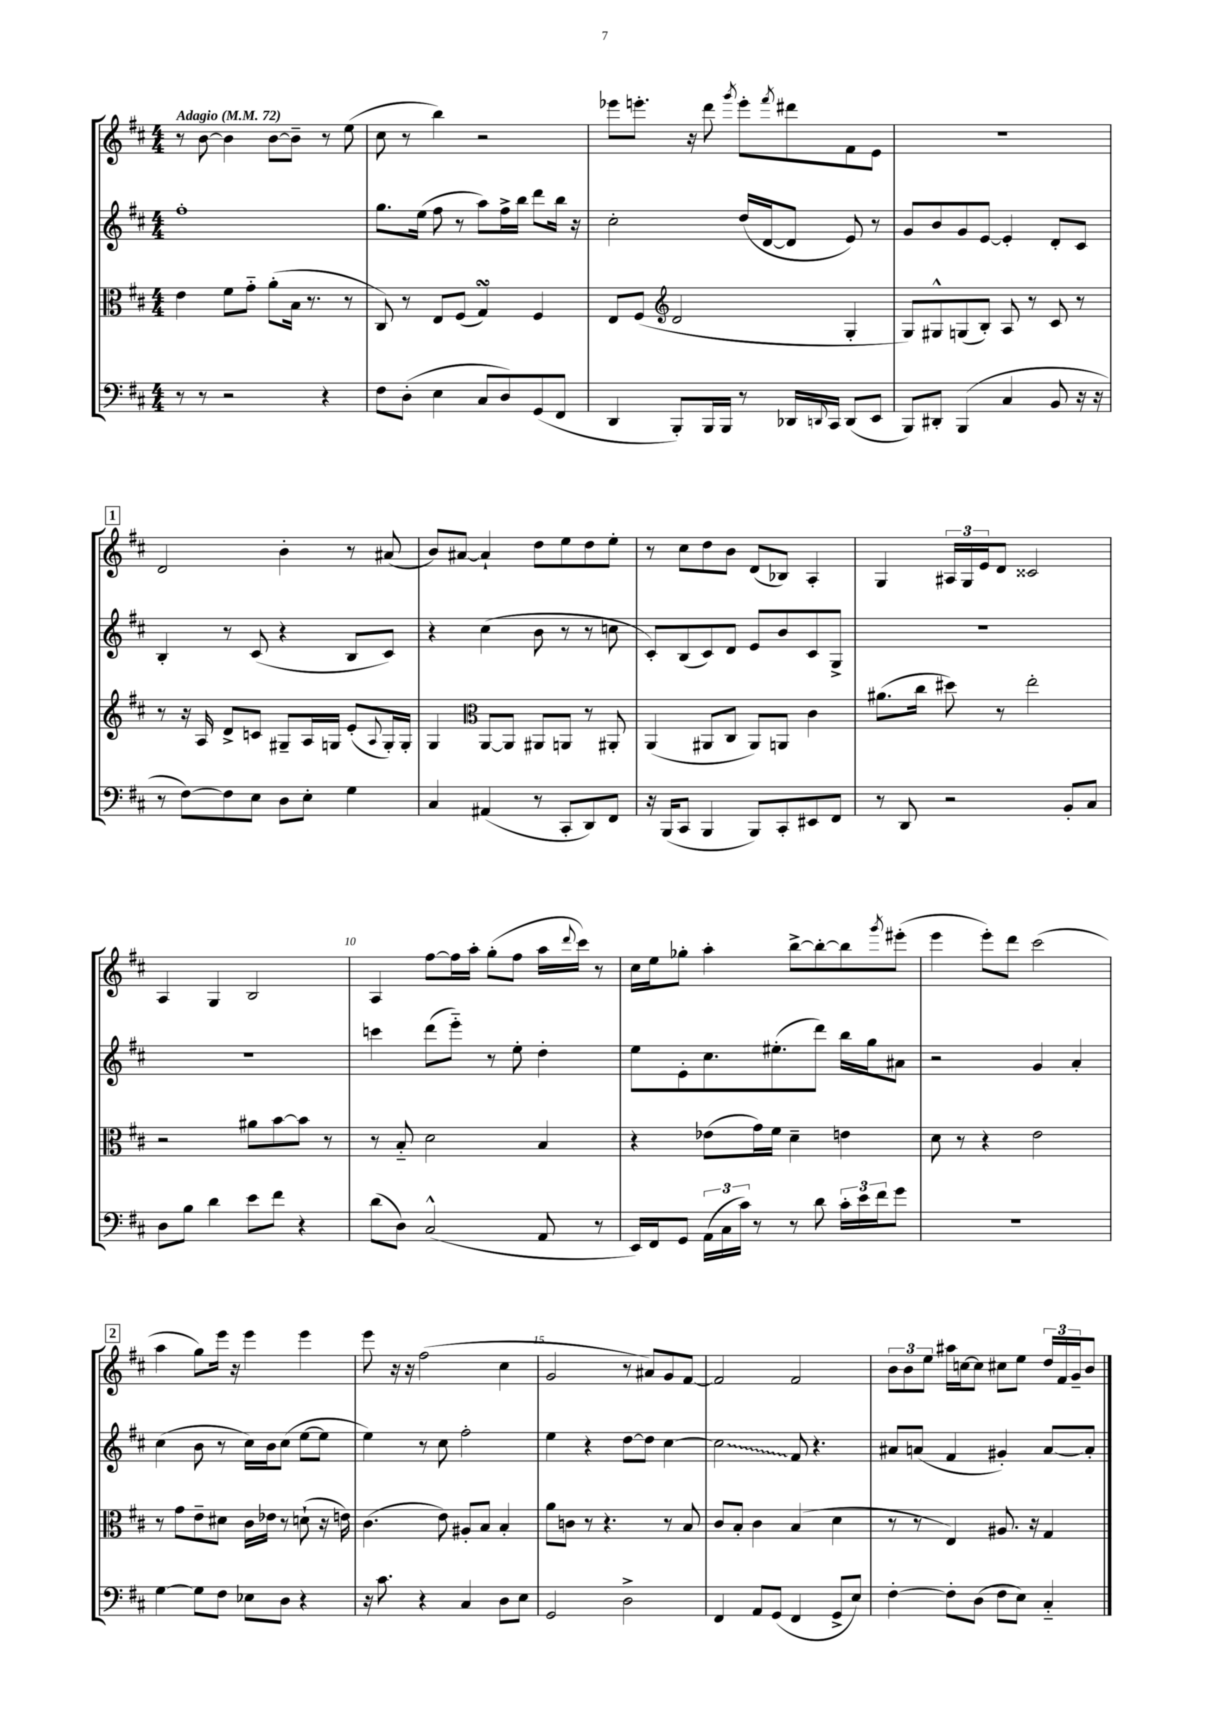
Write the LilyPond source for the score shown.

<<
\new StaffGroup <<
\new Staff = "s0" {
    \clef treble \key d \major \numericTimeSignature \time 4/4 \tempo "Adagio" 4 = 72
    r8 b'8~ b'4 b'8~ b'8-- r8 e''8( |
    cis''8 r8 b''4) r2 |
    ees'''8 e'''8.-. r16 d'''8 \acciaccatura { g'''8 } e'''8-. \acciaccatura { fis'''8 } dis'''8 fis'8 e'8 |
    r1 |
    \mark \markup { \box "1" } d'2 b'4-. r8 ais'8( |
    b'8) ais'8~ ais'4-! d''8 e''8 d''8 e''8-. |
    r8 cis''8 d''8 b'8 d'8( bes8) a4-. |
    g4 \tuplet 3/2 { ais16 g16 e'16 } d'8 cisis'2 |
    a4 g4 b2 |
    a4 fis''8~ fis''16 a''16-. g''8-.( fis''8 a''16 \appoggiatura { d'''8 } cis'''16) r8 |
    cis''16 e''16 ges''8-. a''4-. b''8~-> b''8~-. b''8 \acciaccatura { g'''8 } eis'''8-.( |
    e'''4 e'''8-.) d'''8 cis'''2( |
    \mark \markup { \box "2" } a''4 g''8) e'''16 r16 e'''4 e'''4 |
    e'''8 r16 r16 fis''2( cis''4 |
    g'2 r8 ais'8) g'8 fis'8~ |
    fis'2 fis'2 |
    \tuplet 3/2 { b'8 b'8 e''8 } ais''16 c''16~ c''8 cis''8 e''8 \tuplet 3/2 { d''16 fis'16 g'16-- } b'8 \bar "|." |
}
\new Staff = "s1" {
    \clef treble \key d \major \numericTimeSignature \time 4/4
    fis''1-. |
    g''8. e''16( fis''8 r8 a''8) fis''16-> b''16 d'''8 b''16 r16 |
    cis''2-. d''16( d'16~ d'8 e'8) r8 |
    g'8 b'8 g'8 e'8~ e'4-. d'8-. cis'8 |
    \mark \markup { \box "1" } b4-. r8 cis'8( r4 b8 cis'8) |
    r4 cis''4( b'8 r8 r8 c''8 |
    cis'8-.) b8( cis'8) d'8 e'8 b'8 cis'8 g8-> |
    R1 |
    R1 |
    c'''4 d'''8( e'''8-_) r8 e''8-. d''4-. |
    e''8 e'8-. cis''8. eis''8.-.( d'''8) b''16 g''16 ais'8 |
    r2 g'4 a'4-. |
    \mark \markup { \box "2" } cis''4( b'8 r8 cis''16) b'16 cis''8( e''8~ e''8 |
    e''4) r8 cis''8 fis''2-. |
    e''4 r4 d''8~ d''8 cis''4~ |
    \once \override Glissando.style = #'zigzag cis''2\glissando fis'8 r4. |
    ais'8 a'8( fis'4 gis'4-.) a'8~ a'8-. \bar "|." |
}
\new Staff = "s2" {
    \clef alto \key d \major \numericTimeSignature \time 4/4
    e'4 fis'8 g'8-_ a'8-.( b16 r8. r8 |
    cis8) r8 e8 fis8( g4\turn) fis4 |
    e8 fis8( \clef treble d'2 g4-. |
    g8) gis8-^ g8( b8-.) a8 r8 cis'8 r8 |
    \mark \markup { \box "1" } r8 r16 a16 d'8-> c'8 gis8-- a16 g16 e'8-.( \appoggiatura { a8 } g16-.) g16-. |
    g4 \clef alto a,8~ a,8 ais,8 a,8 r8 ais,8-. |
    a,4( ais,8 cis8 ais,8) a,8 cis'4 |
    ais'8.( cis''16 dis''8) r8 e''2-. |
    r2 ais'8 b'8~ b'8 r8 |
    r8 b8-_ d'2 b4 |
    r4 ees'8( g'16) fis'16 d'4-- e'4 |
    d'8 r8 r4 e'2 |
    \mark \markup { \box "2" } r8 g'8 e'8-- dis'8 cis'16 ees'16 r8 d'8-!( r16 e'16) |
    cis'4.( e'8) ais8-. b8 b4-. |
    a'8 c'8 r8 r4. r8 b8 |
    cis'8 b8-. cis'4 b4( d'4 |
    r8 r8 e4) ais8. r16 g4 \bar "|." |
}
\new Staff = "s3" {
    \clef bass \key d \major \numericTimeSignature \time 4/4
    r8 r8 r2 r4 |
    fis8 d8-.( e4 cis8 d8) g,8( fis,8 |
    d,4 b,,8-.) b,,16 b,,16 r8 des,16 \appoggiatura { d,8 } cis,16 d,8( e,8 |
    b,,8) dis,8-. b,,4( cis4 b,8 r16 r16 |
    \mark \markup { \box "1" } r8 fis8~) fis8 e8 d8 e8-. g4 |
    cis4 ais,4( r8 cis,8-. d,8) fis,8 |
    r16 b,,16( cis,8 b,,4 b,,8) cis,8-. eis,8 fis,8 |
    r8 d,8 r2 b,8-. cis8 |
    d8 b8 d'4 e'8 fis'8 r4 |
    d'8( d8) cis2-^( a,8 r8 |
    e,16) fis,16 g,8 \tuplet 3/2 { a,16( cis16 cis'16) } r8 r8 d'8 \tuplet 3/2 { cis'16-. e'16 fis'16 } g'8 |
    R1 |
    \mark \markup { \box "2" } g4~ g8 fis8 ees8 d8 r4 |
    r16 cis'8. r4 cis4 d8 e8 |
    g,2 d2-> |
    fis,4 a,8 g,8( fis,4 g,8-> e8) |
    fis4~-. fis8-. d8( fis8 e8) cis4-_ \bar "|." |
}
>>
>>
\layout { \context { \Score \override BarNumber.break-visibility = ##(#f #t #t) barNumberVisibility = #(every-nth-bar-number-visible 5) } }
